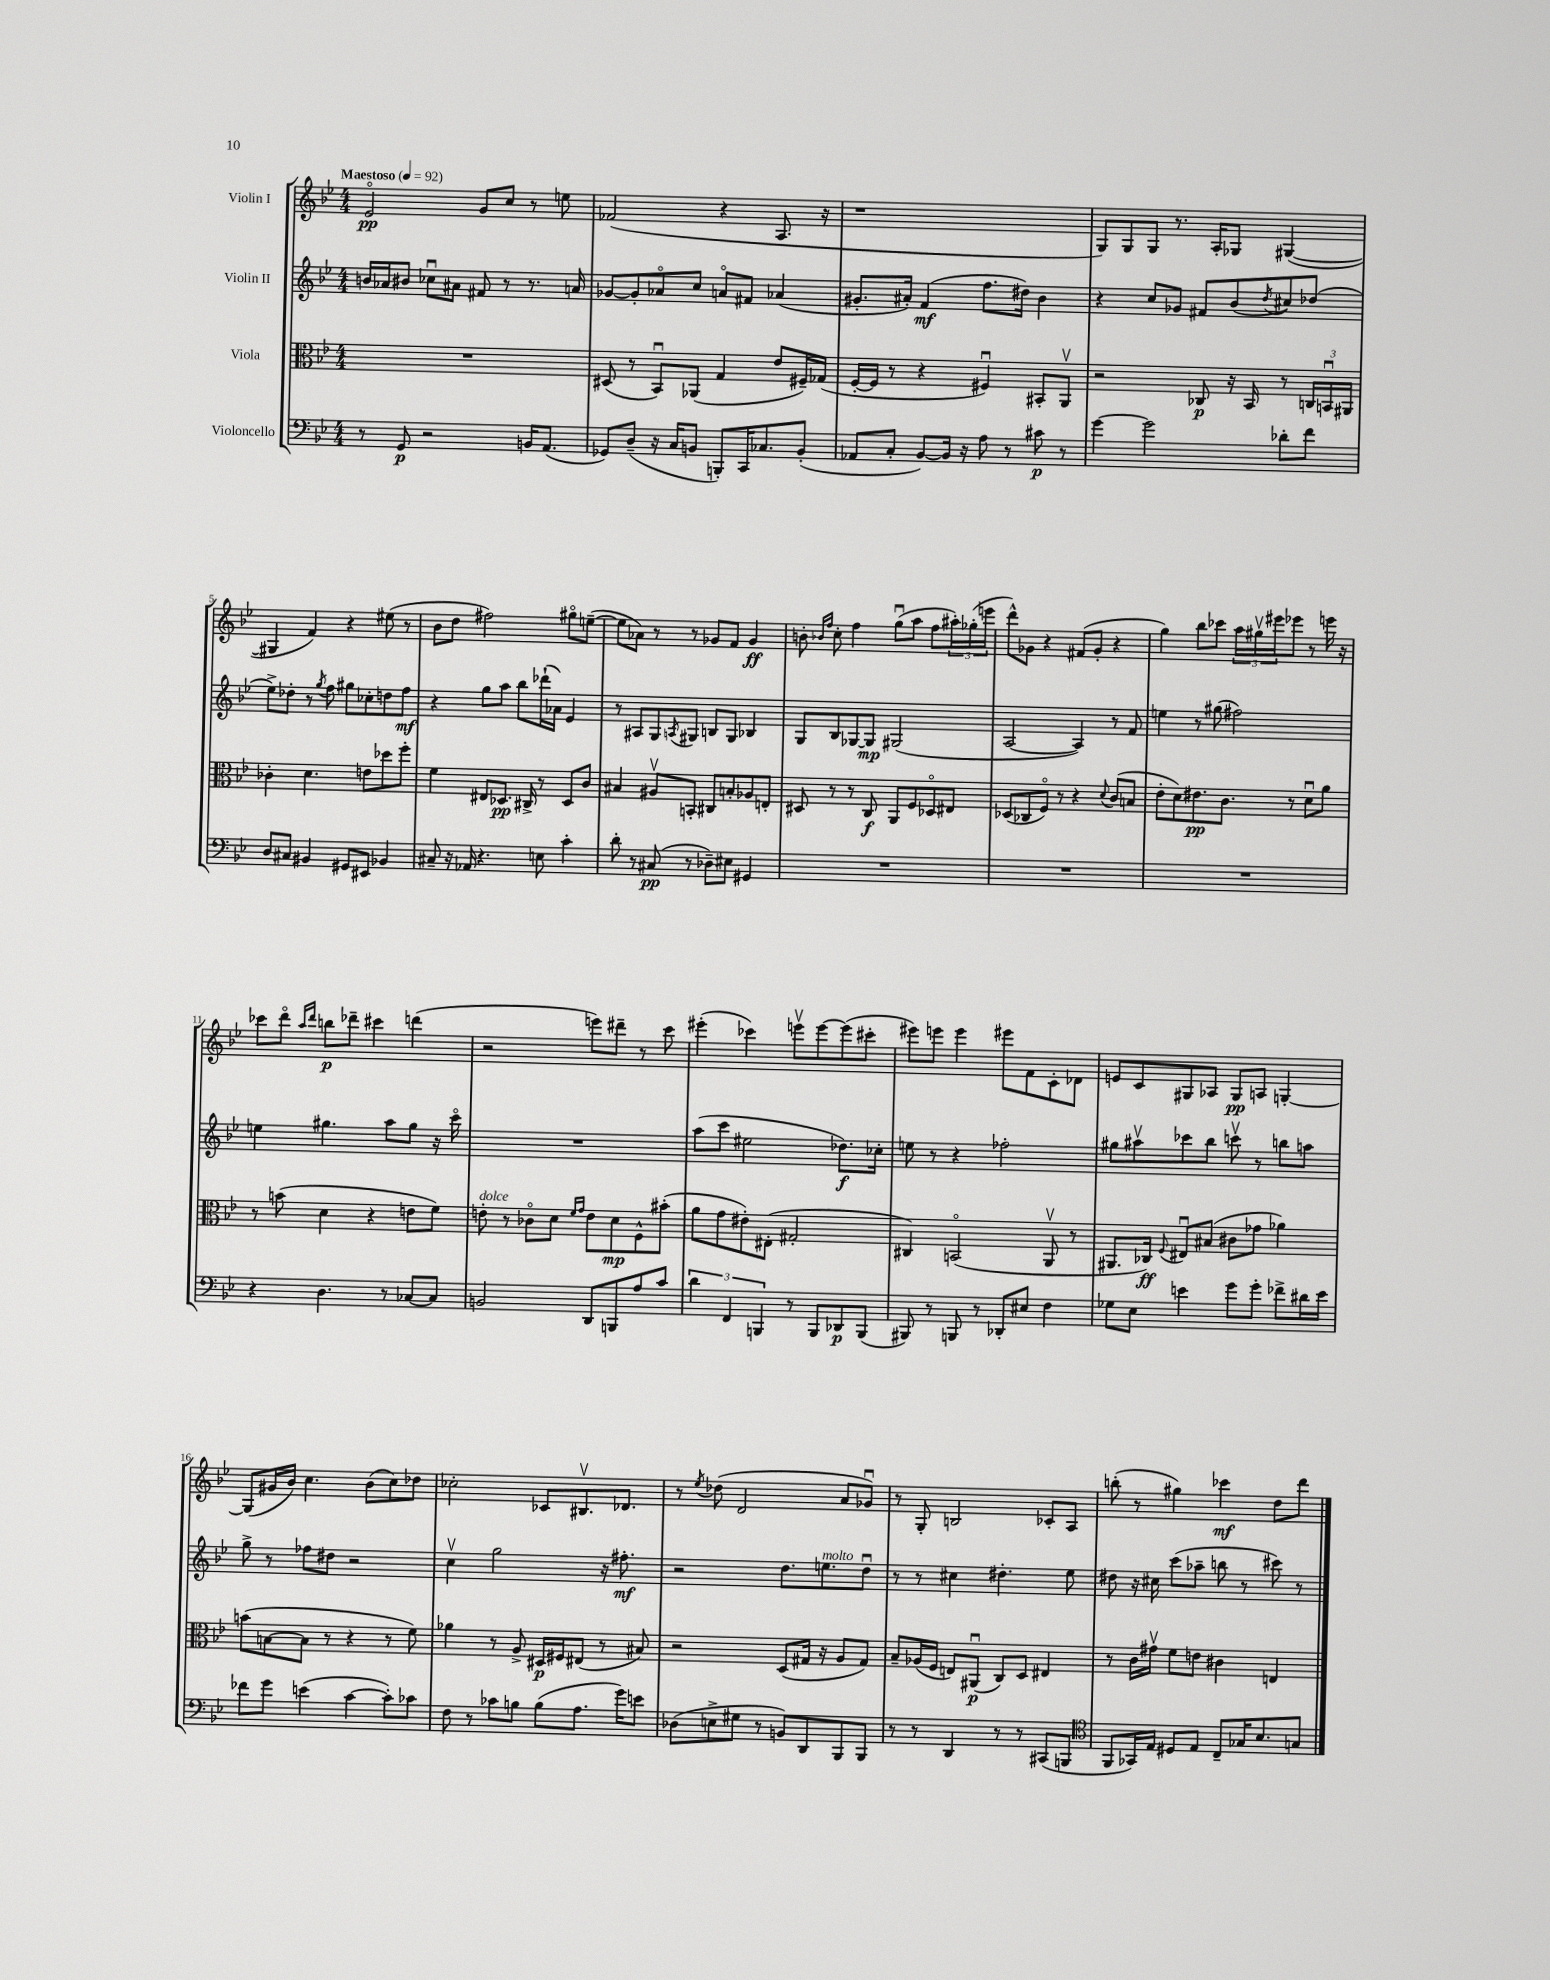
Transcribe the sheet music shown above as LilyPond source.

<<
\new StaffGroup <<
\new Staff = "s0" \with { instrumentName = "Violin I" } {
    \clef treble \key bes \major \numericTimeSignature \time 4/4 \tempo "Maestoso" 4 = 92
    ees'2\flageolet\pp g'8 c''8 r8 e''8 |
    fes'2( r4 a8. r16 |
    r1 |
    g8) g8 g8 r8. a16-. ges8 gis4~( |
    gis4 f'4) r4 eis''8( r8 |
    bes'8 d''8 fis''2) gis''8\flageolet e''8~--( |
    e''8 aes'8) r8 r8 ges'8 f'8 ges'4\ff |
    b'8-. \grace { bes'16 f''16 } c''8-. f''4 g''8\downbow( a''8 f''8 \tuplet 3/2 { ais''16-.) ges''16-.( e'''16 } |
    d'''8-^) ges'8 r4 fis'8( ges'8-. r4 |
    g''4) bes''8 ces'''8 \tuplet 3/2 { a''16 gis''16\upbow eis'''16 } ees'''8 r8 e'''16 r16 |
    ces'''8 d'''8\flageolet \grace { a''16 d'''16 } b''8\p des'''8-- cis'''4 d'''4( |
    r2 e'''8) dis'''8-- r8 c'''8 |
    eis'''4-.( ces'''4) e'''8\upbow e'''8~ e'''8( cis'''8-. |
    eis'''8) e'''8 e'''4 eis'''8 f'8 c'8-. des'8 |
    e'8 c'8 gis8 aes8 gis8\pp a8 g4~-. |
    g8( gis'16 bes'16) c''4. bes'8( c''8) des''8 |
    ces''2-. ces'8 bis8.\upbow des'8. |
    r8 \acciaccatura { ees''8 } des''8( d'2 a'8 ges'8\downbow) |
    r8 g8-. b2 ces'8-. a8 |
    b''8-.( r8 gis''4) ces'''4\mf d''8 d'''8 \bar "|." |
}
\new Staff = "s1" \with { instrumentName = "Violin II" } {
    \clef treble \key bes \major \numericTimeSignature \time 4/4
    b'16 aes'16 bis'8 ces''8\downbow ais'8 fis'8 r8 r8. a'16 |
    ges'8~ ges'8-. aes'8\flageolet c''8 a'8\flageolet fis'8 aes'4( |
    gis'8.-. ais'16-.) f'4\mf( f''8. dis''16) bes'4 |
    r4 c''8 ges'8 fis'8 bes'8( \acciaccatura { d''8 } cis''8) des''8( |
    ees''8->) des''8-. r8 \acciaccatura { g''8 } f''8 gis''8 ces''8-. d''8 f''8\mf |
    r4 g''8 a''8 bes''8 des'''16-!( aes'16) ees'4 |
    r8 ais8 g8 \acciaccatura { a8 } gis8 b8 gis8 bes4 |
    g8 bes8 ges8~ ges8\mp gis2( |
    a2~ a4) r8 f'8 |
    e''4 r8 gis''8( fis''2) |
    e''4 gis''4. a''8 gis''8 r16 c'''16\flageolet |
    R1 |
    a''8( c'''8 eis''2 des''8.\f) ces''16-. |
    e''8 r8 r4 fes''2-. |
    gis''8 ais''8\upbow ces'''8 bes''8 c'''8\upbow r8 b''8 a''8 |
    g''8-> r8 fes''8 dis''8 r2 |
    c''4\upbow g''2 r16 fis''8.-.\mf |
    r2 d''8. e''8.^\markup { \italic "molto" } d''8\downbow |
    r8 r8 cis''4 dis''4.-. ees''8 |
    dis''8 r16 cis''16 c'''8( aes''8-- b''8 r8 cis'''8) r8 \bar "|." |
}
\new Staff = "s2" \with { instrumentName = "Viola" } {
    \clef alto \key bes \major \numericTimeSignature \time 4/4
    R1 |
    dis8( r8 bes,8\downbow) aes,8( g4 ees'8 fis16--) ges16( |
    f16~-. f16 r8 r4 fis4\downbow) bis,8-. a,8\upbow |
    r2 ces8\p r16 bes,16 r8 \tuplet 3/2 { c16 b,16\downbow ais,16 } |
    ces'4-. d'4. e'8 des''8 f''8-. |
    f'4 eis8 des8.\pp cis16-> r8 des8 c'8 |
    bis4 ais8\upbow b,8-. cis8 b8-. aes8 e8-. |
    dis8 r8 r8 c8\f a,8 f8 des8\flageolet eis8 |
    des8( ces8 f8\flageolet) r8 r4 \appoggiatura { d'8 } c'8( b8 |
    ees'8-. d'8) eis'8.\pp c'8. r8 d'8\downbow a'8 |
    r8 b'8( d'4 r4 e'8 f'8) |
    e'8-.^\markup { \italic "dolce" } r8 ces'8\flageolet d'8 \grace { f'16 g'16 } e'8 d'8\mp f8-^ bis'8-.( |
    a'8 g'8 eis'8-.) eis8-.( gis2-. |
    cis4) b,2\flageolet( a,8\upbow r8 |
    ais,8. ces16\ff) \appoggiatura { f8 } eis8\downbow bis8( cis'8 ges'8 aes'4) |
    b'8( b8~ b8 r8 r4 r8 f'8) |
    aes'4 r8 a8-> dis16\p fis16 eis8( r8 bis8) |
    r2 d8( gis16 r16 a8 gis8) |
    bes8-- aes16( f16 e8) ais,8\downbow\p( c8) d8 eis4 |
    r8 c'16 gis'16\upbow f'8 e'8 cis'4 e4 \bar "|." |
}
\new Staff = "s3" \with { instrumentName = "Violoncello" } {
    \clef bass \key bes \major \numericTimeSignature \time 4/4
    r8 g,8\p r2 b,16 a,8.( |
    ges,8) d8--( r16 c16 b,8 b,,8-.) c,16 ces8. b,8-.( |
    aes,8 c8-. bes,8~) bes,16 r16 a8 r8 cis'8\p r8 |
    g'4~ g'2 des'8-. f'8 |
    d8 cis8 bis,4 gis,8 eis,8 bes,4 |
    cis8-- r16 aes,16 r4. e8 c'4-. |
    d'8-. r8 cis8\pp( r8 des8--) eis8 gis,4 |
    R1 |
    R1 |
    R1 |
    r4 d4. r8 ces8~ ces8 |
    b,2 d,8 b,,8 a8 c'8 |
    \tuplet 3/2 { d'4 f,4 b,,4 } r8 b,,8 des,8\p b,,8( |
    bis,,8) r8 b,,8 r8 des,8-. eis8 f4 |
    ges8 ees8 e'4 g'8 g'8-. fes'8-> dis'16 e'16 |
    fes'8 g'8 e'4( c'4~ c'8-.) ces'8 |
    f8 r8 ces'8 b8 b8( a8. g'16) e'8 |
    des8( e8-> gis8 r8 b,8) d,8 bes,,8 bes,,8 |
    r8 r8 d,4 r8 r8 cis,8( b,,8 |
    \clef tenor f,8 ges,16) ees16 dis8 ees8 c8-- ges16 bes8. g8 \bar "|." |
}
>>
>>
